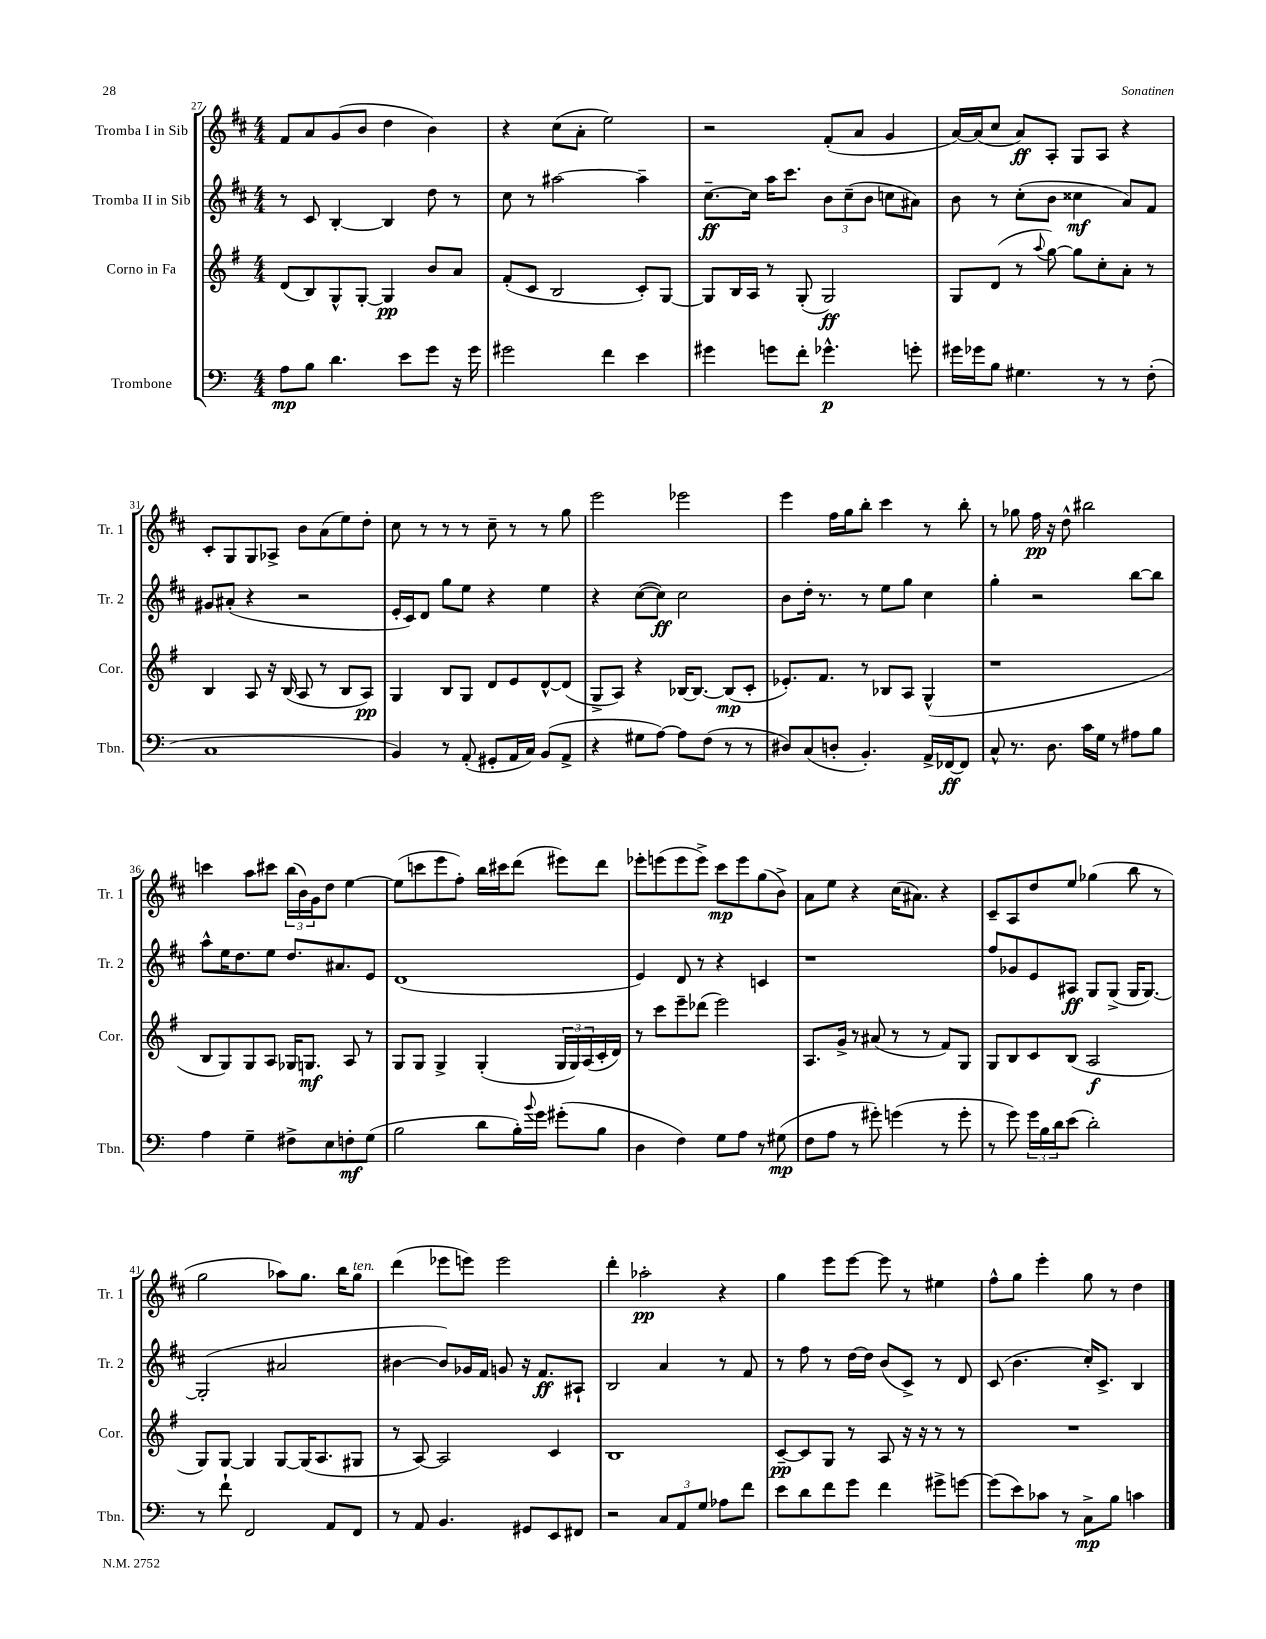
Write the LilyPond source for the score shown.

<<
\new StaffGroup <<
\new Staff = "s0" \with { instrumentName = "Tromba I in Sib" shortInstrumentName = "Tr. 1" } {
    \clef treble \key d \major \numericTimeSignature \time 4/4
    fis'8 a'8 g'8( b'8 d''4 b'4) |
    r4 cis''8( a'8-. e''2) |
    r2 fis'8-.( a'8 g'4 |
    a'16~) a'16( cis''8 a'8\ff) a8-. g8 a8 r4 |
    cis'8-. g8 g8 aes8-> b'8 a'8( e''8) d''8-. |
    cis''8 r8 r8 r8 cis''8-- r8 r8 g''8 |
    e'''2 ees'''2 |
    e'''4 fis''16 g''16 b''8-. cis'''4 r8 b''8-. |
    r8 ges''8 fis''16\pp r16 d''8-^ bis''2 |
    c'''4 a''8 cis'''8 \tuplet 3/2 { b''16( b'16) g'16 } d''8 e''4~ |
    e''8( c'''8 e'''8 fis''8-.) b''16 cis'''16 d'''8( eis'''8) d'''8 |
    ees'''8-. e'''8( e'''8 e'''8->) cis'''8\mp e'''8 g''8( b'8->) |
    a'8 e''8 r4 cis''16( ais'8.) r4 |
    cis'8-- a8 d''8 e''8 ges''4( b''8 r8 |
    g''2 aes''8) g''8. b''16 g''8^\markup { \italic "ten." } |
    d'''4( ees'''8 e'''8) e'''2 |
    d'''4-. aes''2-.\pp r4 |
    g''4 e'''8 e'''8~ e'''8 r8 eis''4 |
    fis''8-^ g''8 e'''4-. g''8 r8 d''4 \bar "|." |
}
\new Staff = "s1" \with { instrumentName = "Tromba II in Sib" shortInstrumentName = "Tr. 2" } {
    \clef treble \key d \major \numericTimeSignature \time 4/4
    r8 cis'8 b4~-. b4 d''8 r8 |
    cis''8 r8 ais''2~ ais''4-- |
    cis''8.~--\ff cis''16 a''16 cis'''8. \tuplet 3/2 { b'8 cis''8--( b'8 } c''8 ais'8) |
    b'8 r8 cis''8-.( b'8 cisis''4\mf a'8) fis'8 |
    gis'8 ais'8-.( r4 r2 |
    e'16-. cis'16) d'8 g''8 e''8 r4 e''4 |
    r4 cis''8~( cis''8\ff) cis''2 |
    b'8 d''16-. r8. r8 e''8 g''8 cis''4 |
    g''4-. r2 b''8~ b''8 |
    a''8-^ e''16 d''8. e''8 d''8. ais'8. e'8 |
    d'1( |
    e'4) d'8 r8 r4 c'4 |
    r1 |
    fis''8 ges'8 e'8 ais8\ff g8 g8->( g16 g8.~) |
    g2-.( ais'2 |
    bis'4~ bis'8) ges'16 fis'16 g'8 r16 fis'8.\ff ais8-! |
    b2 a'4 r8 fis'8 |
    r8 fis''8 r8 d''16~ d''16 b'8( cis'8->) r8 d'8 |
    cis'8( b'4. cis''16-.) cis'8.-> b4 \bar "|." |
}
\new Staff = "s2" \with { instrumentName = "Corno in Fa" shortInstrumentName = "Cor." } {
    \clef treble \key g \major \numericTimeSignature \time 4/4
    d'8( b8) g8-^ g8~-. g4\pp b'8 a'8 |
    fis'8-.( c'8 b2 c'8-.) g8~ |
    g8 b16 a16 r8 g8-.( g2\ff) |
    g8 d'8( r8 \appoggiatura { a''8 } g''8~) g''8 c''8-. a'8-. r8 |
    b4 a8 r16 b16( a8 r8 b8 a8\pp) |
    g4 b8 g8 d'8 e'8 d'8~-^ d'8( |
    g8-> a8) r4 bes16~ bes8.~ bes8\mp( c'8-. |
    ees'8.-.) fis'8. r8 bes8 a8 g4-^( |
    r1 |
    b8 g8) g8 a8 ges16 g8.\mf a8 r8 |
    g8 g8 g4-> g4-.( \tuplet 3/2 { g16 g16) a16( } c'16-. d'16) |
    r8 c'''8 e'''8-- des'''8( e'''2) |
    a8. g'16-> r8 ais'8( r8 r8 fis'8) g8 |
    g8 b8 c'8 b8( a2\f |
    g8) g8~ g4 g8~ g16( a8. gis8 |
    r8 a8~) a2 c'4 |
    b1 |
    c'8~--\pp c'8 g8 r8 a8 r16 r16 r8 r8 |
    R1 \bar "|." |
}
\new Staff = "s3" \with { instrumentName = "Trombone" shortInstrumentName = "Tbn." } {
    \clef bass \key c \major \numericTimeSignature \time 4/4
    a8\mp b8 d'4. e'8 g'8 r16 g'16 |
    gis'2 f'4 e'4 |
    gis'4 g'8 f'8-. ges'4.-^\p g'8-. |
    gis'16 ges'16 b8 gis4. r8 r8 f8-.( |
    c1 |
    b,4) r8 a,8-.( gis,8-. a,16 c16) b,8( a,8-> |
    r4 gis8 a8~) a8 f8( r8 r8 |
    dis8) c8( d8-. b,4.-.) a,16-> fes,16~\ff fes,8 |
    c8-^ r8. d8. c'16 g16 r8 ais8 b8 |
    a4 g4-- fis8-> e8 f8-.\mf g8( |
    b2 d'8 b16-.) \appoggiatura { b'8 } g'16 gis'8-.( b8 |
    d4 f4) g8 a8 r8 gis8\mp( |
    f8 a8 r8 gis'8-.) g'4( r8 g'8-. |
    r8 g'8) \tuplet 3/2 { g'16 b16 d'16 } e'8( d'2-.) |
    r8 f'8-! f,2 a,8 f,8 |
    r8 a,8 b,4. gis,8 e,8 fis,8 |
    r2 \tuplet 3/2 { c8 a,8 g8 } aes8 f'8 |
    e'8 d'8 f'8 g'8 f'4 gis'8-> g'8~ |
    g'8( e'8) ces'8 r8 c8->\mp b8 c'4 \bar "|." |
}
>>
>>
\layout { \context { \Score currentBarNumber = #27 } }
